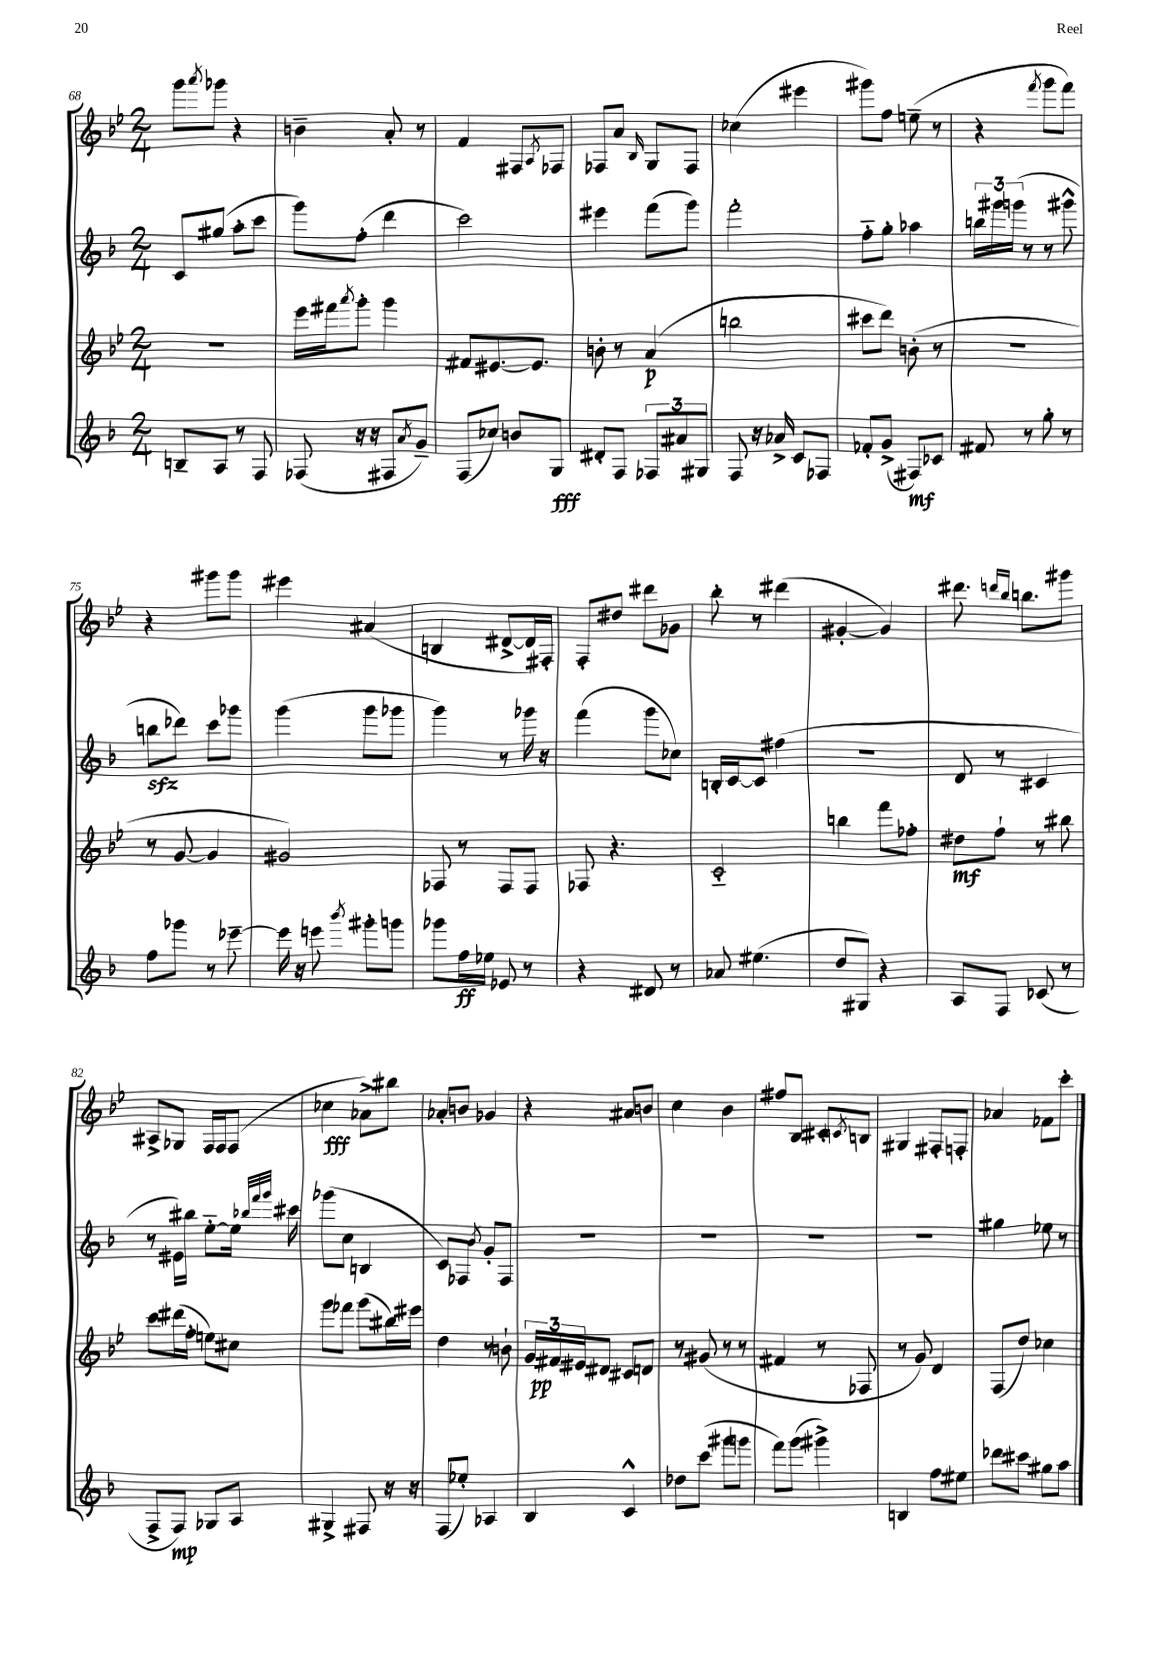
<<
\new StaffGroup <<
\new Staff = "s0" {
    \clef treble \key bes \major \numericTimeSignature \time 2/4
    g'''8 \acciaccatura { a'''8 } ges'''8 r4 |
    b'4-- a'8-. r8 |
    f'4 fis8 \acciaccatura { a8 } fes8 |
    fes8 a'8 \grace { bes16 } g8 fes8 |
    ces''4( eis'''4 |
    gis'''8) f''8 e''8--( r8 |
    r4 \acciaccatura { f'''8 } g'''8 f'''8) |
    r4 gis'''8 gis'''8 |
    eis'''4 ais'4( |
    b4 dis'8~-> dis'16) fis16-. |
    f8-. dis''8 dis'''8 ges'8 |
    bes''8-. r8 dis'''4( |
    gis'4~-. gis'4) |
    dis'''8. \grace { d'''16 bes''16 } b''8. gis'''8 |
    ais8-> ges8 f16 f16 f8( |
    ces''4\fff aes'8->) bis''8 |
    aes'8-. b'8 ges'4 |
    r4 ais'8 b'8 |
    c''4 bes'4 |
    fis''8 bes8 cis'8-. \acciaccatura { c'8 } b8 |
    gis4 fis8-. f8-. |
    aes'4 fes'8 c'''8-. \bar "|." |
}
\new Staff = "s1" {
    \clef treble \key f \major \numericTimeSignature \time 2/4
    c'8 gis''8( a''8-. c'''8 |
    g'''8) f''8-.( d'''4 |
    c'''2) |
    eis'''4 f'''8( g'''8) |
    f'''2-. |
    f''8-_ g''8-. aes''4 |
    \tuplet 3/2 { b''16 gis'''16 g'''16( } r8 r8 gis'''8-^ |
    b''8\sfz des'''8) c'''8 ges'''8 |
    g'''4( g'''8 ges'''8 |
    g'''4) r8 ges'''16 r16 |
    f'''4( g'''8 ces''8) |
    b16-. c'16~ c'8 fis''4( |
    r2 |
    d'8 r8 cis'4 |
    r8 eis'16) bis''16 e''8~-_ e''16 \grace { bes''32 f'''32 g'''32 } cis'''16 |
    ges'''8( c''8 b4 |
    c'8) fes8 \acciaccatura { bes'8 } g'8-. fes8 |
    R2 |
    R2 |
    R2 |
    R2 |
    gis''4 ees''8 r8 \bar "|." |
}
\new Staff = "s2" {
    \clef treble \key bes \major \numericTimeSignature \time 2/4
    r2 |
    ees'''16 fis'''16 \acciaccatura { a'''8 } g'''8-. g'''4 |
    fis'8 eis'8.~ eis'8. |
    b'8-. r8 a'4\p( |
    b''2 |
    cis'''8 d'''8) b'8-.( r8 |
    r2 |
    r8 g'8~ g'4 |
    gis'2) |
    fes8 r8 fes8 fes8 |
    fes8 r4. |
    c'2-_ |
    b''4 f'''8 fes''8-. |
    dis''8\mf f''8-! r8 bis''8 |
    c'''8 dis'''16( f''16-. e''8) cis''8 |
    g'''8 fes'''8 g'''8( bis''16) eis'''16 |
    d''4 r8 b'8-! |
    \tuplet 3/2 { g'16 fis'16\pp eis'16 } dis'8 cis'8 d'8 |
    r8 gis'8( r8 r8 |
    fis'4 r8 fes8 |
    r8 g'8) d'4 |
    f8( d''8) ces''4 \bar "|." |
}
\new Staff = "s3" {
    \clef treble \key f \major \numericTimeSignature \time 2/4
    b8-- a8 r8 f8 |
    fes8( r16 r16 fis8 \acciaccatura { a'8 } g'8--) |
    f8( ces''8) b'8 g8\fff |
    dis'8-. f8 \tuplet 3/2 { fes8 ais'8 gis8 } |
    f8 r16 aes'16-> c'8 fes8 |
    fes'8-. g'8->( fis8\mf) ces'8 |
    fis'8 r8 g''8-. r8 |
    f''8 ges'''8 r8 ees'''8~-- |
    ees'''16 r16 e'''8 \acciaccatura { bes'''8 } gis'''8-. g'''8 |
    ges'''8 f''16\ff ees''16 ees'8 r8 |
    r4 dis'8 r8 |
    aes'8 eis''4.( |
    d''8 gis8) r4 |
    a8 f8 ces'8( r8 |
    f8-> f8\mp) ges8 a8 |
    gis4-> fis8 r16 r16 |
    f8( ees''8-.) aes4 |
    bes4 c'4-^ |
    des''8 c'''8( gis'''8 g'''8 |
    f'''8) g'''8( gis'''4->) |
    b4 f''8 eis''8 |
    des'''8 cis'''8 gis''8 a''8 \bar "|." |
}
>>
>>
\layout { \context { \Score currentBarNumber = #68 } }
